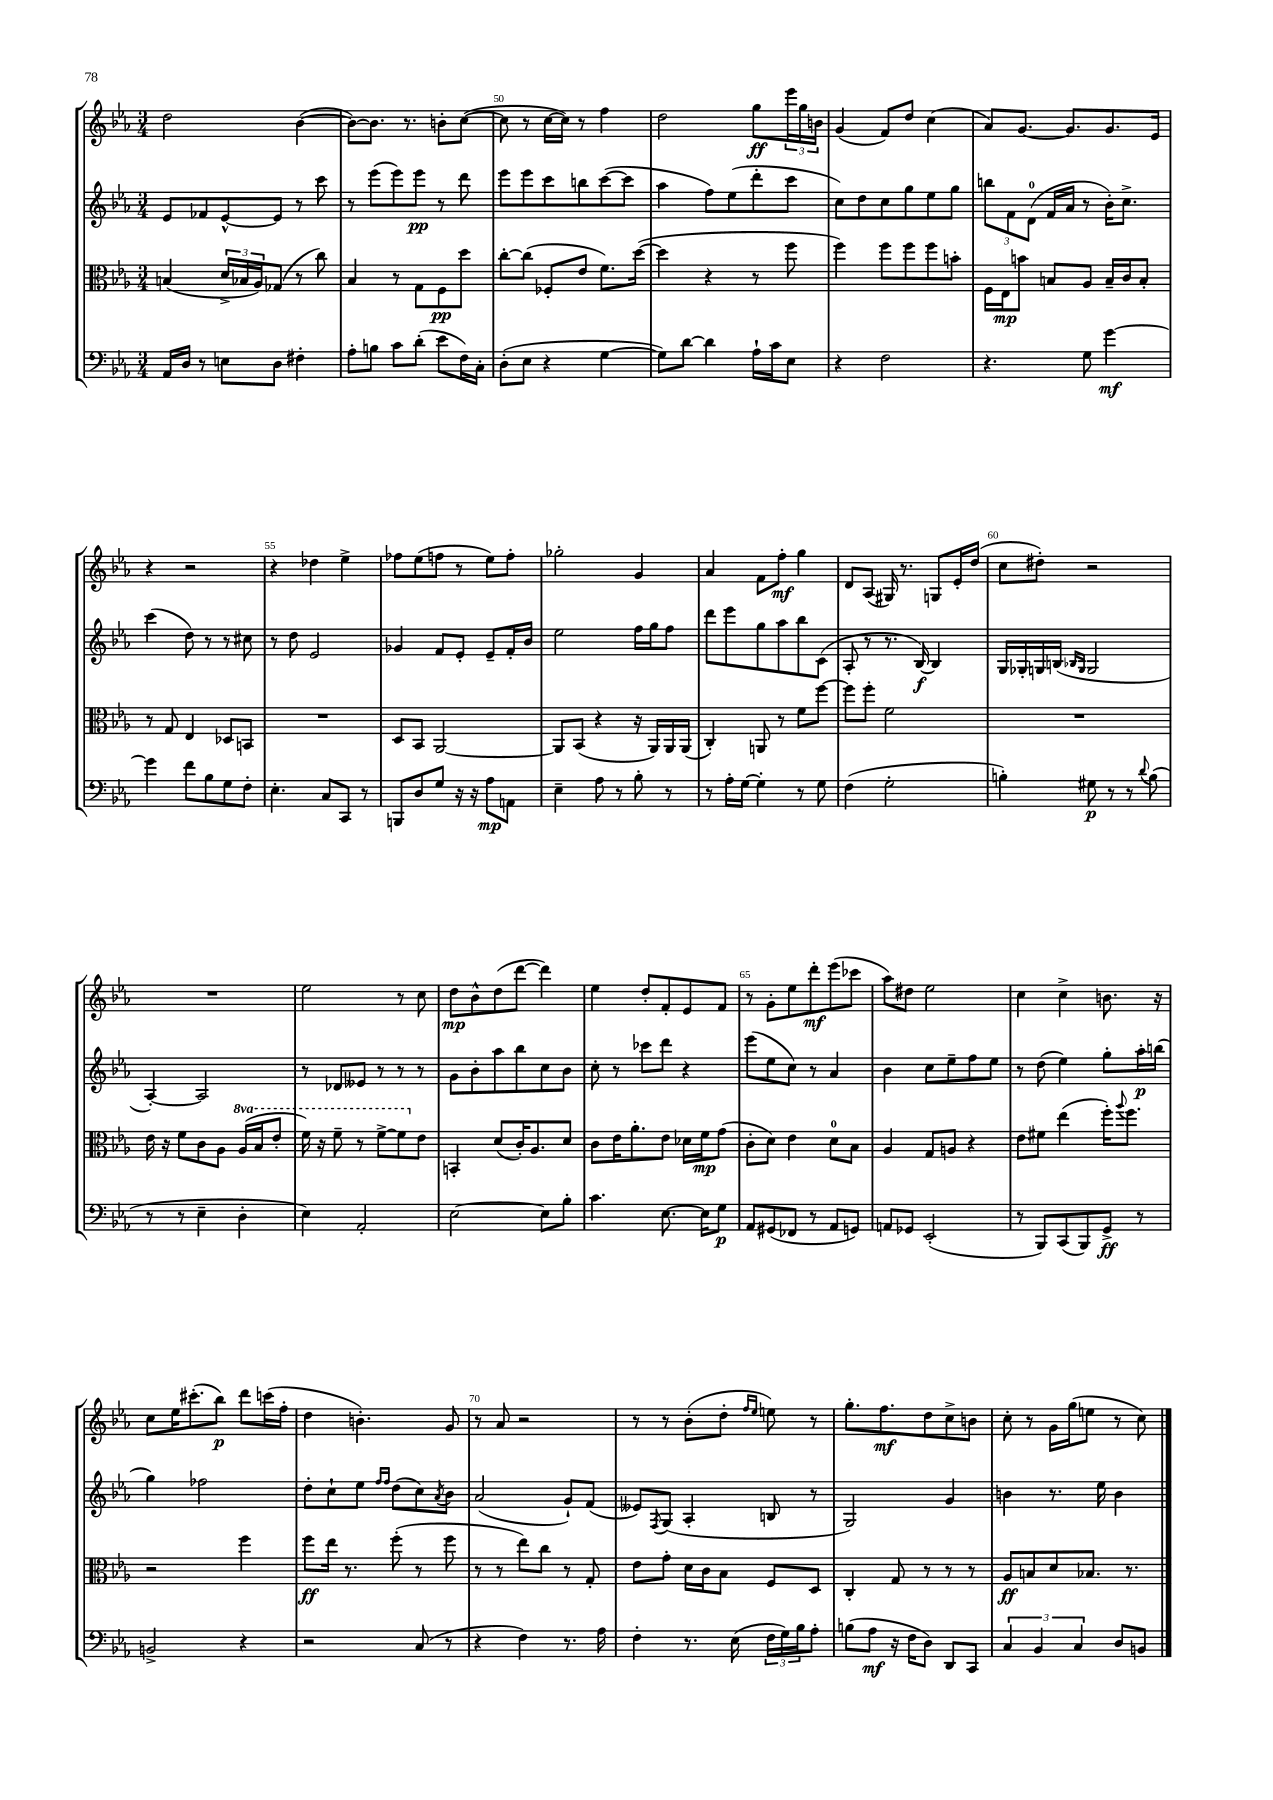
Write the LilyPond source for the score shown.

<<
\new StaffGroup <<
\new Staff = "s0" {
    \clef treble \key ees \major \numericTimeSignature \time 3/4
    d''2 bes'4~( |
    bes'8~) bes'8. r8. b'8-. c''8~( |
    c''8 r8 c''16~ c''16) r8 f''4 |
    d''2 g''8\ff \tuplet 3/2 { ees'''16 g''16 b'16 } |
    g'4( f'8) d''8 c''4( |
    aes'8) g'8.~ g'8. g'8. ees'16 |
    r4 r2 |
    r4 des''4 ees''4-> |
    fes''8 ees''8( f''8 r8 ees''8) f''8-. |
    ges''2-. g'4 |
    aes'4 f'8 f''8-.\mf g''4 |
    d'8 aes8( gis16) r8. g8 ees'16-. d''16( |
    c''8 dis''8-.) r2 |
    R2. |
    ees''2 r8 c''8 |
    d''8\mp bes'8-^ d''8( d'''8~ d'''4) |
    ees''4 d''8-. f'8-. ees'8 f'8 |
    r8 g'8-. ees''8 d'''8-.\mf ees'''8( ces'''8 |
    aes''8) dis''8 ees''2 |
    c''4 c''4-> b'8. r16 |
    c''8 ees''16 cis'''8.-.( bes''8\p) d'''8 c'''16( f''16-. |
    d''4 b'4.-.) g'8 |
    r8 aes'8 r2 |
    r8 r8 bes'8-.( d''8-. \grace { f''16 ees''16 } e''8) r8 |
    g''8.-. f''8.\mf d''8 c''8-> b'8 |
    c''8-. r8 g'16 g''16( e''8 r8 c''8) \bar "|." |
}
\new Staff = "s1" {
    \clef treble \key ees \major \numericTimeSignature \time 3/4
    ees'8 fes'8 ees'8~-^ ees'8 r8 c'''8 |
    r8 ees'''8( ees'''8) ees'''8\pp r8 d'''8 |
    ees'''8 ees'''8 c'''8 b''8 c'''8~( c'''8 |
    aes''4 f''8) ees''8( d'''8-. c'''8 |
    c''8) d''8 c''8 g''8 ees''8 g''8 |
    \tuplet 3/2 { b''8 f'8 d'8-0( } f'16 aes'16 r8 bes'16-.) c''8.-> |
    c'''4( d''8) r8 r8 cis''8 |
    r8 d''8 ees'2 |
    ges'4 f'8 ees'8-. ees'8-- f'16-. bes'16 |
    ees''2 f''16 g''16 f''8 |
    d'''8 ees'''8 g''8 aes''8 bes''8 c'8( |
    aes8-. r8 r8. bes16~\f) bes4 |
    g16 ges16-. g16 b16( \grace { bes16 g16 } g2 |
    aes4~-.) aes2 |
    r8 des'8 eeses'8 r8 r8 r8 |
    g'8 bes'8-. aes''8 bes''8 c''8 bes'8 |
    c''8-. r8 ces'''8 d'''8 r4 |
    ees'''8( ees''8 c''8) r8 aes'4 |
    bes'4 c''8 ees''8-- f''8 ees''8 |
    r8 d''8( ees''4) g''8-. aes''16-.\p b''16( |
    g''4) fes''2 |
    d''8-. c''8-! ees''8 \grace { f''16 f''16 } d''8( c''8) \acciaccatura { aes'8 } bes'8 |
    aes'2( g'8-!) f'8( |
    eeses'8) \acciaccatura { f8 } g8( aes4-. b8 r8 |
    g2) g'4 |
    b'4 r8. ees''16 b'4 \bar "|." |
}
\new Staff = "s2" {
    \clef alto \key ees \major \numericTimeSignature \time 3/4 \set Staff.ottavationMarkups = #ottavation-simple-ordinals
    b4( \tuplet 3/2 { d'16-> bes16 aes16) } ges8( r8 c''8) |
    bes4 r8 g8 f8\pp d''8 |
    c''8~-. c''8( fes8-. ees'8 f'8.) d''16~( |
    d''4 r4 r8 f''8 |
    f''4) f''8 f''8 f''8 b'8-. |
    f16 ees16\mp b'8 b8 aes8 b16-- c'16 b8-. |
    r8 g8 ees4 des8 b,8 |
    R2. |
    d8 bes,8 aes,2~ |
    aes,8 bes,8( r4 r16 aes,16) aes,16 aes,16( |
    c4-.) a,8 r8 f'8 f''8~ |
    f''8 f''8-. f'2 |
    R2. |
    ees'16 r16 f'8 c'8 aes8 \ottava #1 aes'16( bes'16 ees''8-. |
    f''16) r16 f''8-- r8 f''8~-> f''8 \ottava #0 ees'8 |
    b,4-. d'8( c'16-.) aes8. d'8 |
    c'8 ees'16 aes'8.-. ees'8 des'16 f'16\mp g'8( |
    c'8-. d'8) ees'4 d'8-0 bes8 |
    aes4 g8 a8 r4 |
    ees'8 fis'8 ees''4( f''16-.) \appoggiatura { aes''8 } f''8. |
    r2 f''4 |
    f''8\ff ees''16 r8. f''8-.( r8 f''8 |
    r8 r8 ees''8) c''8 r8 g8-. |
    ees'8 g'8-. d'16 c'16 bes8 f8 d8 |
    c4-. g8 r8 r8 r8 |
    aes8\ff b8 d'8 bes8. r8. \bar "|." |
}
\new Staff = "s3" {
    \clef bass \key ees \major \numericTimeSignature \time 3/4
    aes,16 d16 r8 e8 d8 fis4-. |
    aes8-. b8 c'8 d'8-.( ees'8 f16) c16-. |
    d8-.( ees8 r4 g4~ |
    g8) d'8~ d'4 aes16-! c'16 ees8 |
    r4 f2 |
    r4. g8 g'4~\mf |
    g'4 f'8 bes8 g8 f8-. |
    ees4.-. c8 c,8 r8 |
    b,,8 d8 g8 r16 r16 aes8\mp a,8 |
    ees4-- aes8 r8 bes8-. r8 |
    r8 aes16-. g16~ g4-. r8 g8 |
    f4( g2-. |
    b4-.) gis8\p r8 r8 \appoggiatura { d'8 } b8( |
    r8 r8 ees4-- d4-. |
    ees4) aes,2-. |
    ees2~ ees8 bes8-. |
    c'4. ees8.~ ees16 g8\p |
    aes,8 gis,8( fes,8 r8 aes,8 g,8) |
    a,8 ges,8 ees,2-.( |
    r8 bes,,8) c,8( bes,,8) g,8->\ff r8 |
    b,2-> r4 |
    r2 c8( r8 |
    r4 f4) r8. aes16 |
    f4-. r8. ees16( \tuplet 3/2 { f16 g16) bes16 } aes8-. |
    b8( aes8\mf r16 f16 d8) d,8 c,8 |
    \tuplet 3/2 { c4 bes,4 c4 } d8 b,8 \bar "|." |
}
>>
>>
\layout { \context { \Score currentBarNumber = #48 \override BarNumber.break-visibility = ##(#f #t #t) barNumberVisibility = #(every-nth-bar-number-visible 5) } }
